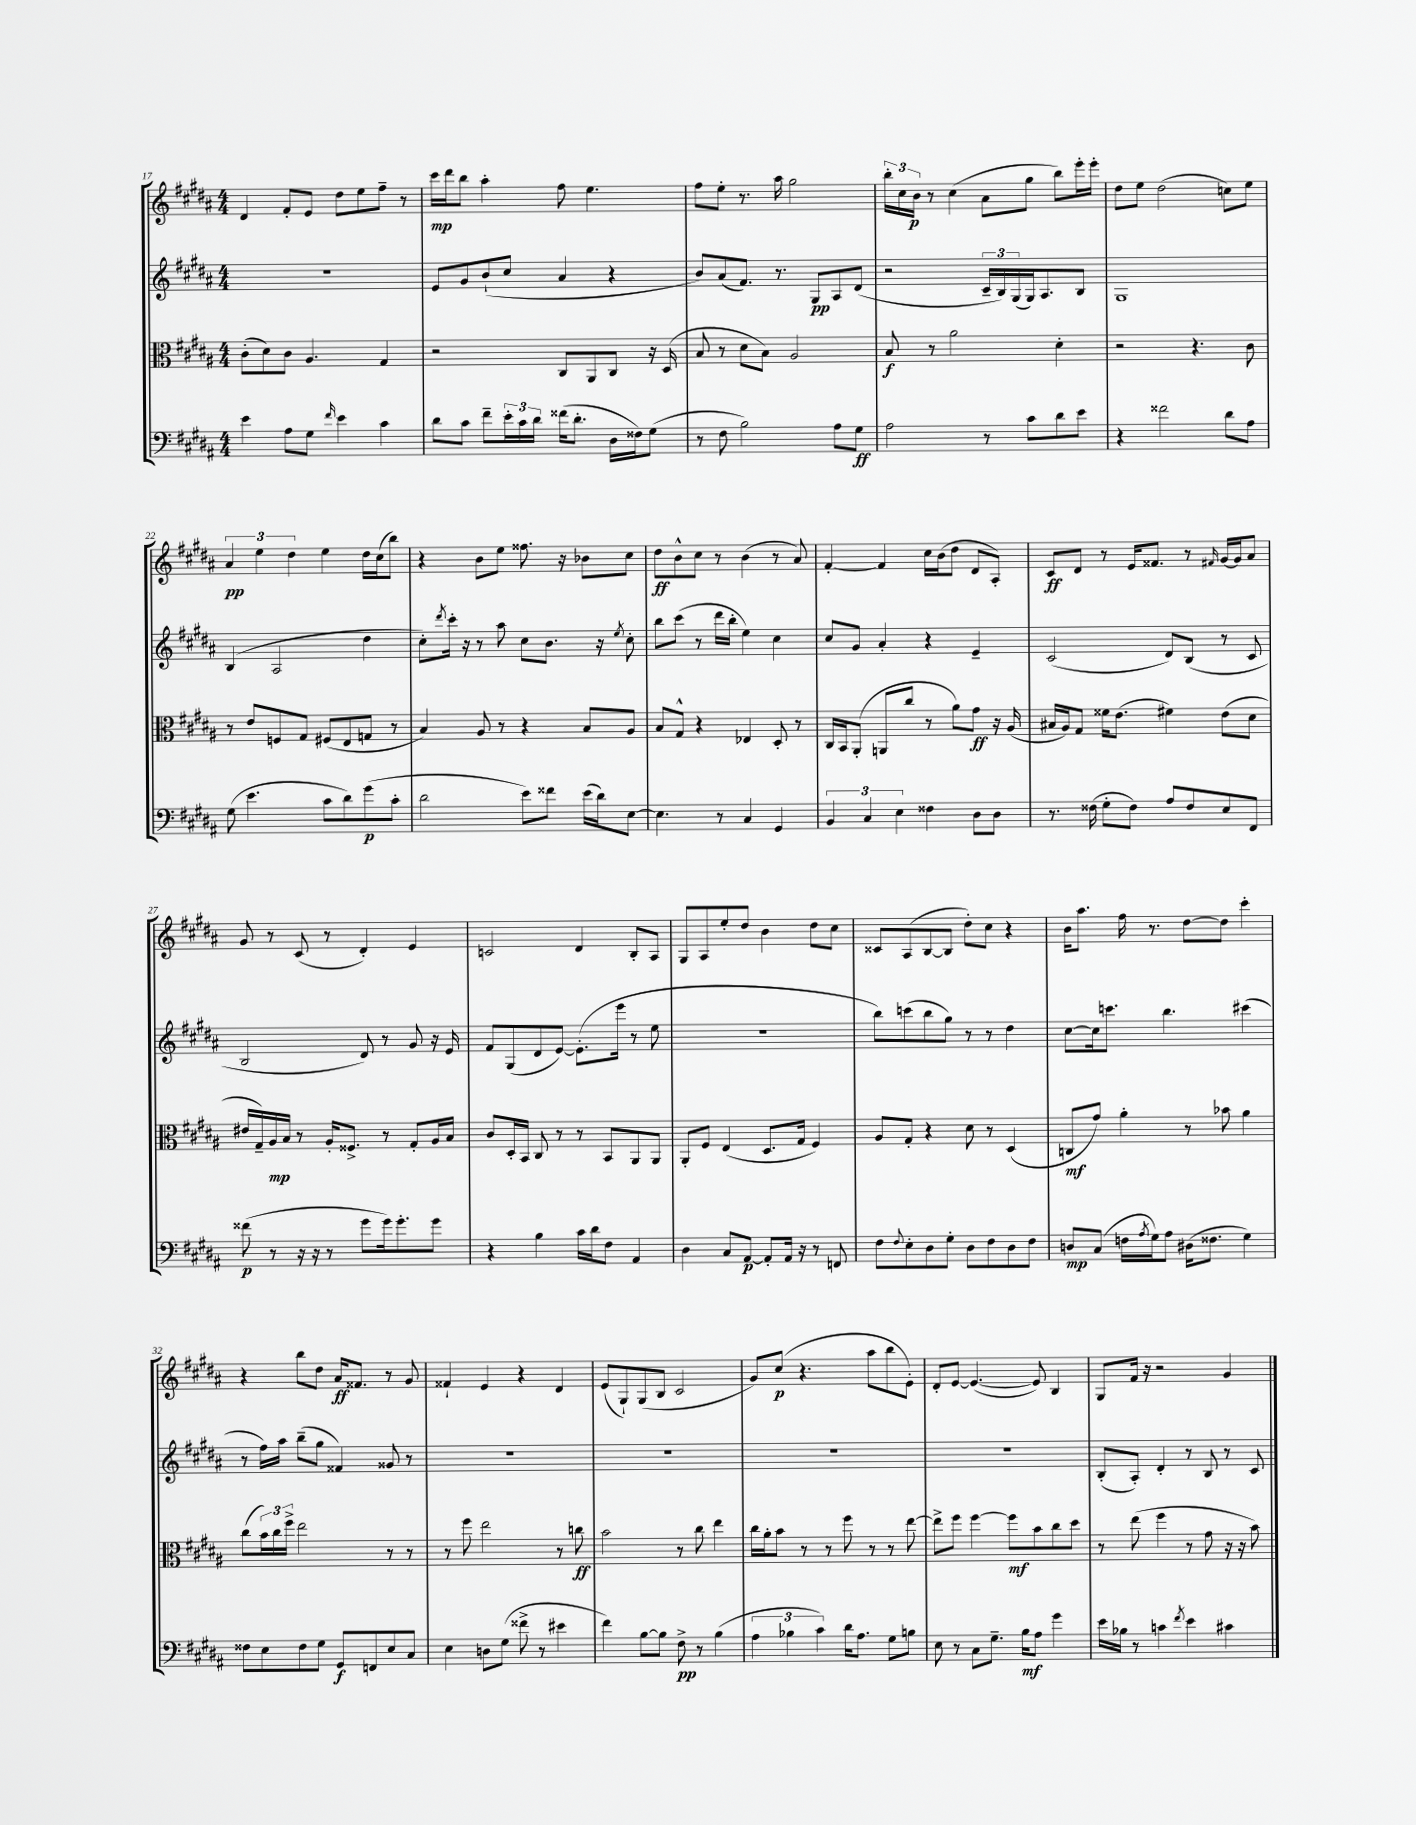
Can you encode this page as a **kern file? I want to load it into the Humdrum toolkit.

**kern	**kern	**kern	**kern
*staff4	*staff3	*staff2	*staff1
*clefF4	*clefC3	*clefG2	*clefG2
*k[f#c#g#d#a#]	*k[f#c#g#d#a#]	*k[f#c#g#d#a#]	*k[f#c#g#d#a#]
*M4/4	*M4/4	*M4/4	*M4/4
4e	(8c#'	1r	4d#
.	8d#)	.	.
8A#	8c#	.	8f#'
8G#	4.A#	.	8e
16qqf#	.	.	.
4e	.	.	8dd#
.	.	.	8ee
4c#	4G#	.	8ff#~
.	.	.	8r
=	=	=	=
8d#	2r	8e	16ccc#
.	.	.	16ddd#
8c#	.	8g#	8bb
8f#~	.	(8b`	4aa#'
24e'	.	8cc#	.
24c#	.	.	.
24d#	.	.	.
(16f##	8C#	4a#	8ff#
8.d#'	.	.	.
.	8AA#	.	4.ee
16D#	8C#	4r	.
16F##)	.	.	.
(8G#	16r	.	.
.	(16D#	.	.
=	=	=	=
8r	8B	8b)	8ff#
8F#	8r	(8a#	8ee'
2B)	8d#	8.f#)	8.r
.	8B)	.	.
.	.	8.r	16aa#
.	2A#	.	2gg#
.	.	8G#	.
8A#	.	8A#	.
8G#	.	(8d#	.
=	=	=	=
2A#	8B	2r	24bb'
.	.	.	24cc#
.	.	.	24b
.	8r	.	8r
.	2a#	.	(4cc#
8r	.	24c#~	8a#
.	.	24B)	.
.	.	(24G#	.
8c#	.	16G#)	8gg#
.	.	8.A#	.
8d#	4d#'	.	8bb)
8e	.	8B	16eee'
.	.	.	16eee'
=	=	=	=
4r	2r	1G#	8dd#
.	.	.	8ee
2f##	.	.	(2dd#
.	4.r	.	.
8d#	.	.	8cc)
8A#	8c#	.	8ee
=	=	=	=
(8G#	8r	(4B	6a#
4.e	8e	.	.
.	.	.	6ee
.	8F	2A#	.
.	.	.	6dd#
.	8G#	.	.
8c#	(8F#	.	4ee
8d#)	8E	.	.
(8g#	8G	4dd#	16dd#
.	.	.	(16cc#
8c#'	8r	.	8bb)
=	=	=	=
2d#	4B)	8cc#')	4r
.	.	8qddd#	.
.	.	16ccc#'	.
.	.	16r	.
.	8A#	8r	8b
.	8r	8aa#	8ee
8e)	4r	8cc#	8.ff##
8f##	.	8.b	.
.	.	.	16r
(16e	8B	.	8b-
16d#)	.	16r	.
.	.	8qee	.
[8E	8A#	8cc#'	8cc#
=	=	=	=
4.E]	8B	8bb	8dd#
.	8G#^^	(8ccc#	8b^^
.	4r	8r	8cc#
8r	.	16ddd#	8r
.	.	16bb'	.
4C#	4E-	4ee)	(4b
4GG#	8D#'	4cc#	8r
.	8r	.	8a#)
=	=	=	=
6BB	16C#	8cc#	[4f#'
.	16BB	.	.
.	(8AA#'	8g#	.
6C#	.	.	.
.	8AA	4a#'	4f#]
6E	.	.	.
.	8cc#	.	.
4F##	8r	4r	16cc#
.	.	.	(16b
.	8a#)	.	8dd#
8D#	8g#	4e~	8d#
8D#	16r	.	8A#')
.	(16A#	.	.
=	=	=	=
8.r	16B#	(2c#	8c#
.	16A#)	.	.
.	8G#	.	8d#
(16F##	.	.	.
8G#'	16f##	.	8r
.	(8.e	.	.
8F##)	.	.	16e
.	.	.	8.f##
8A#	4f#)	8d#)	.
8F##	.	(8B	8r
.	.	.	16qqf#
8E	(8e	8r	[16g#
.	.	.	16g#]
8FF#	8d#	8c#	8a#
=	=	=	=
(8f##	16e#	2B	8g#
.	16G#~)	.	.
8r	16A#	.	8r
.	16B	.	.
16r	8r	.	(8c#
16r	.	.	.
8r	16A#'	.	8r
.	8.F##^	.	.
8g#	.	8d#)	4d#')
16g#)	8r	8r	.
8.g#'	.	.	.
.	8G#'	8g#	4e
8g#	16A#	16r	.
.	16B	16e	.
=	=	=	=
4r	8c#	8f#	2c
.	16D#'	(8G#	.
.	16BB	.	.
4B	8C#	8d#	.
.	8r	[8e)	.
16c#	8r	(8.e']	4d#
16d#	.	.	.
8F#	8BB	.	.
.	.	16eee	.
4AA#	8AA#	8r	8B'
.	8AA#	8ee	8A#
=	=	=	=
4D#	8AA#'	1r	8G#
.	8F#	.	8A#
8C#	(4E	.	8ee'
[8AA#	.	.	8dd#
8AA#']	8.D#	.	4b
16AA#	.	.	.
16r	16G#	.	.
8r	4F#)	.	8dd#
8FF	.	.	8cc#
=	=	=	=
8F#	8A#	8bb)	8c##
8qqF#	.	.	.
8E'	8G#'	(8ccc	(8A#
8D#	4r	8bb	[8B
8G#'	.	8gg#)	8B]
8D#	8d#	8r	8dd#')
8F#	8r	8r	8cc#
8D#	(4D#	4dd#	4r
8F#	.	.	.
=	=	=	=
8D	8C	[8cc#	16b
.	.	.	8.aa#
(8C#	8g#)	16cc#]	.
.	.	8.ccc	.
16F	4a#'	.	16ff#
8qA#	.	.	.
16G#)	.	.	8.r
8A#	.	4.bb	.
(16D#	8r	.	[8dd#
8.F##	.	.	.
.	8b-	.	8dd#]
4G#)	4a#	(4ccc#	4ccc#'
=	=	=	=
8F##	(8cc#	8r	4r
8E	24b)	16ff#)	.
.	24cc#	.	.
.	.	16aa#	.
.	24ff#^	.	.
8F##	2ee	(8bb~	8bb
8G#	.	8gg#	8dd#
8GG#	.	4f##)	16a#
.	.	.	8.f##
8FF	.	.	.
8E	8r	8g##	8r
8C#	8r	8r	8g#
=	=	=	=
4E	8r	1r	4f##`
.	8ff#	.	.
8D	2ee	.	4e
(8G#	.	.	.
8f##^	.	.	4r
8r	.	.	.
4e#	8r	.	4d#
.	8cc	.	.
=	=	=	=
4f#)	2b	1r	(8e
.	.	.	8G#`)
[8B	.	.	(8G#
8B]	.	.	8B
8F#^	8r	.	2c#
8r	8cc#	.	.
(4B	4ee	.	.
=	=	=	=
6A#	16cc#	1r	8g#)
.	16a#'	.	.
.	8b	.	(8cc#
6B-	.	.	.
.	8r	.	4.r
6c#)	.	.	.
.	8r	.	.
16d#	8ff#	.	.
8.A#	.	.	.
.	8r	.	8aa#
8G#	8r	.	8bb
8B	[8ee	.	8e')
=	=	=	=
8E	8ee^]	1r	8d#'
8r	8ff#	.	[8e
8C#	[4ff#	.	(4.e_
8.G#~	.	.	.
.	8ff#]	.	.
16B	.	.	.
8A#	8b	.	8e])
4g#	8cc#	.	4B
.	8dd#	.	.
=	=	=	=
16e	8r	(8B'	8G#
16B-	.	.	.
8r	(8ee	8A#')	16f#
.	.	.	16r
4c	4ff#	4d#'	2r
8qf#	.	.	.
4e	8r	8r	.
.	8g#	8B	.
4c#	16r	8r	4g#
.	16r	.	.
.	8b)	8c#	.
==	==	==	==
*-	*-	*-	*-
